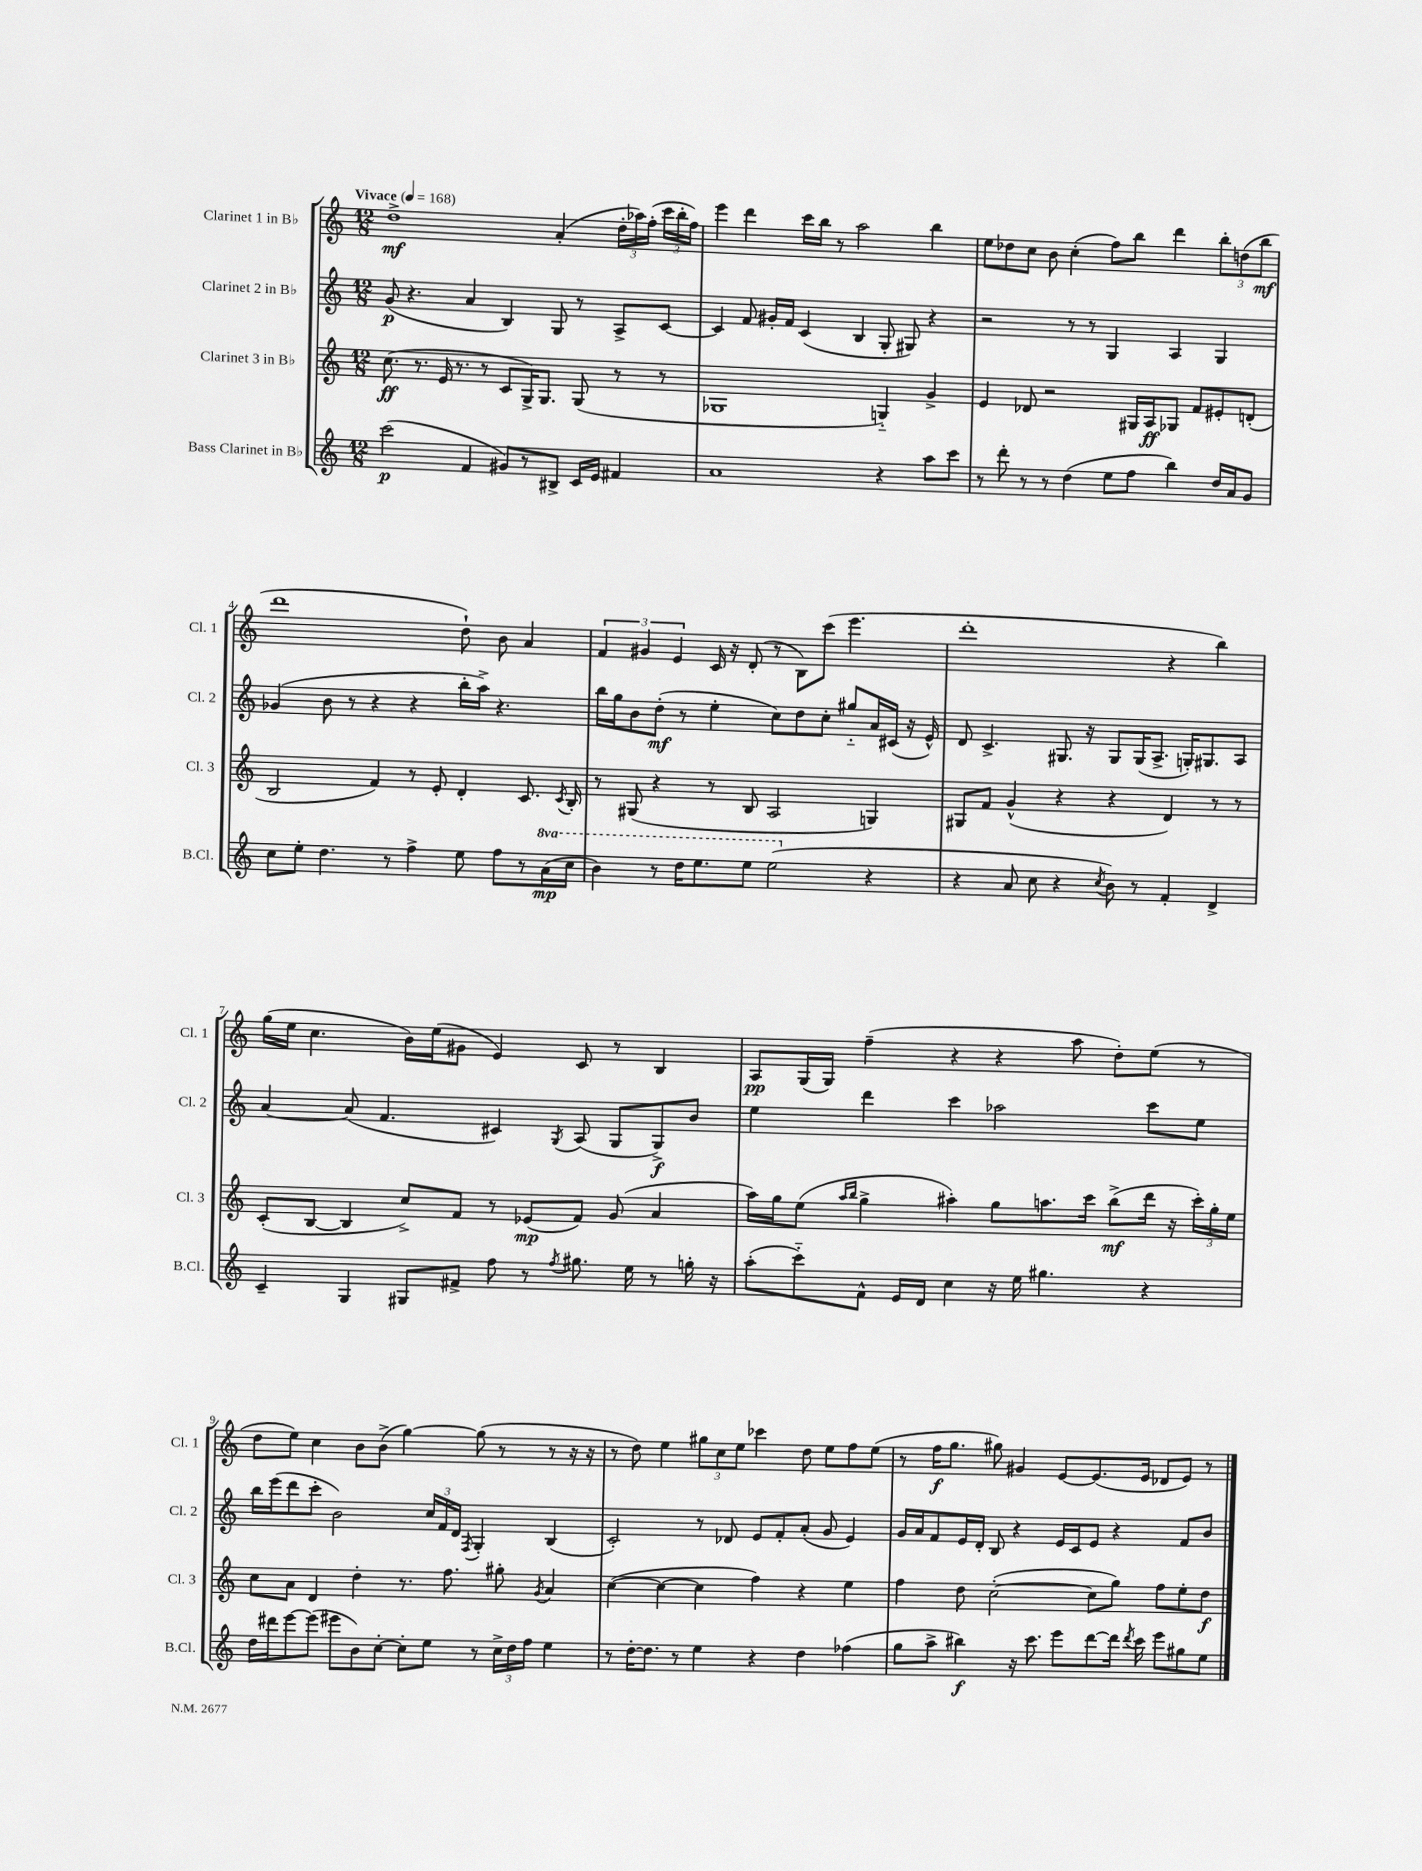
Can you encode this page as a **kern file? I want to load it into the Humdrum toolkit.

**kern	**kern	**kern	**kern
*staff4	*staff3	*staff2	*staff1
*clefG2	*clefG2	*clefG2	*clefG2
*k[]	*k[]	*k[]	*k[]
*M12/8	*M12/8	*M12/8	*M12/8
*MM168	*MM168	*MM168	*MM168
(2ccc	(8.cc	(8g	1dd^
.	.	4.r	.
.	8.r	.	.
.	16e	.	.
.	8.r	.	.
4f	.	4a	.
.	8r	.	.
8g#)	8c	4B)	.
8r	16G^)	.	.
.	8.G	.	.
8B#^	.	8G	(4a'
16c	(8G	8r	.
16e	.	.	.
4f#	8r	8A^	24dd'
.	.	.	24aa-)
.	.	.	(24ff'
.	8r	[8c	24ccc
.	.	.	24bb'
.	.	.	24ff)
=	=	=	=
1a	1G-	4c]	4eee
.	.	8f	4ddd
.	.	16g#'	.
.	.	16f	.
.	.	(4c	16ccc
.	.	.	16bb
.	.	.	8r
.	.	4B	2aa
4r	4G'~)	8G'	.
.	.	8G#)	.
8aa	4g^	4r	4bb
8ccc	.	.	.
=	=	=	=
8r	4e	2r	8ee
8ddd'	.	.	8dd-
8r	8d-	.	8cc
8r	2r	.	8b
(4dd	.	8r	(4cc'
.	.	8r	.
8ee	.	4G	8ff)
8ff	16G#	.	8bb
.	16A	.	.
4bb)	8G-	4A	4ddd
.	8f	.	.
16dd	8e#'	4G	12bb'
16a	.	.	.
.	.	.	(12dd
8g	(8d'	.	.
.	.	.	12bb
=	=	=	=
8cc	2B	(4g-	1ddd
8ee'	.	.	.
4.dd	.	8b	.
.	.	8r	.
.	4f)	4r	.
8r	.	.	.
4ff^	8r	4r	.
.	8e'	.	.
8ee	4d'	16bb'	8dd`)
.	.	16aa^)	.
8ff	.	4.r	8b
8r	8.c	.	4a
(16aa	.	.	.
.	8qc	.	.
16ccc	16B'	.	.
=	=	=	=
4bb)	8r	16bb	6f
.	.	16gg	.
.	(8G#	8b	.
.	.	.	6g#
8r	4r	(8dd'	.
.	.	.	6e
16ddd	.	8r	.
8.eee	.	.	.
.	8r	4ee'	16c
.	.	.	16r
8eee	8B	.	(8d'
(2eee	2A	8cc)	8r
.	.	8dd	8B)
.	.	8cc'	(8ccc
.	.	8gg#'~	4.eee
4r	4G)	16a	.
.	.	(16c#	.
.	.	16r	.
.	.	16e^^)	.
=	=	=	=
4r	8G#	8d	1ddd'
.	8f	4.c^	.
8a	(4g^^	.	.
8cc	.	.	.
4r	4r	8.G#	.
.	.	16r	.
8qcc	.	.	.
8b)	4r	8G#	.
8r	.	(16G#	.
.	.	8.A^	.
4f'	4d)	.	4r
.	.	16G')	.
.	.	8.G#	.
4d^	8r	.	4bb)
.	8r	8A	.
=	=	=	=
4c~	(8c'	[4a	(16gg
.	.	.	16ee
.	[8B	.	4.cc
4G	4B]	(8a]	.
.	.	4.f	.
8G#	8cc^)	.	16b)
.	.	.	(16ee
8f#^	8f	.	8g#
8ff	8r	4c#)	4e)
8r	(8e-	.	.
8qff	.	8qG	.
8.gg#	8f)	(8A	8c
.	(8g	8G	8r
16ee	.	.	.
8r	4a	8G^)	4B
16gg'	.	8b	.
16r	.	.	.
=	=	=	=
(8aa'	16aa)	4ee	8A
.	16gg	.	.
8ccc'~)	(8ee	.	(16G
.	.	.	16G)
.	16qqaa	.	.
.	16qqbb	.	.
8f^^	4gg^	4ddd	(4ff~
16e	.	.	.
16d	.	.	.
4cc	4aa#')	4ccc	4r
16r	8gg	2aa-	4r
16ee	.	.	.
4.gg#	8.aa	.	.
.	.	.	8aa
.	16ccc	.	.
.	(8bb^	.	8dd')
4r	16ddd	8ccc	(8ee
.	16r	.	.
.	24ccc')	8ee	8r
.	24gg'	.	.
.	24ee	.	.
=	=	=	=
16dd	8cc	16bb	8dd
16ddd#	.	(16eee	.
[8eee	8a	8ddd	8ee)
(8eee]	4d	8ccc'	4cc
8eee#	.	2b)	.
8b)	4dd'	.	8b
[8cc'	.	.	(8b^
8cc']	8.r	.	[4gg)
8ee	.	24cc	.
.	.	24f	.
.	8.ff	.	.
.	.	24d	.
.	.	8qF	.
8r	.	4G'	(8gg]
24cc^	8gg#'	.	8r
24dd	.	.	.
24ff	.	.	.
.	8qg	.	.
4ee	4a	(4B	8r
.	.	.	16r
.	.	.	16r
=	=	=	=
8r	([4cc	2c')	8r
[16dd'	.	.	8dd)
8.dd]	.	.	.
.	4cc_	.	4ee
8r	.	.	.
4ee	4cc]	8r	12gg#
.	.	.	12cc
.	.	8d-	.
.	.	.	12ee
4r	4ff)	8e	4ccc-
.	.	8f'	.
4dd	4r	(8a'	8dd
.	.	8g	8ee
(4ff-	4ee	4e)	8ff
.	.	.	(8ee
=	=	=	=
8gg	4ff	16g	8r
.	.	16a	.
8aa^	.	8f	16ff
.	.	.	8.gg
4bb#)	8dd	16e	.
.	.	16d'	.
.	([2cc'	8B	8gg#)
16r	.	4r	4g#
8.ccc	.	.	.
8eee	.	16e	[8e
.	.	16c	.
[8ddd	8cc]	8e	(8.e]
16ddd]	8gg)	4r	.
8qddd	.	.	.
16ccc	.	.	16e
8eee	8ff	.	8d-
8gg#	8ee'	8f	8e)
8ee	8dd	8b	8r
==	==	==	==
*-	*-	*-	*-
